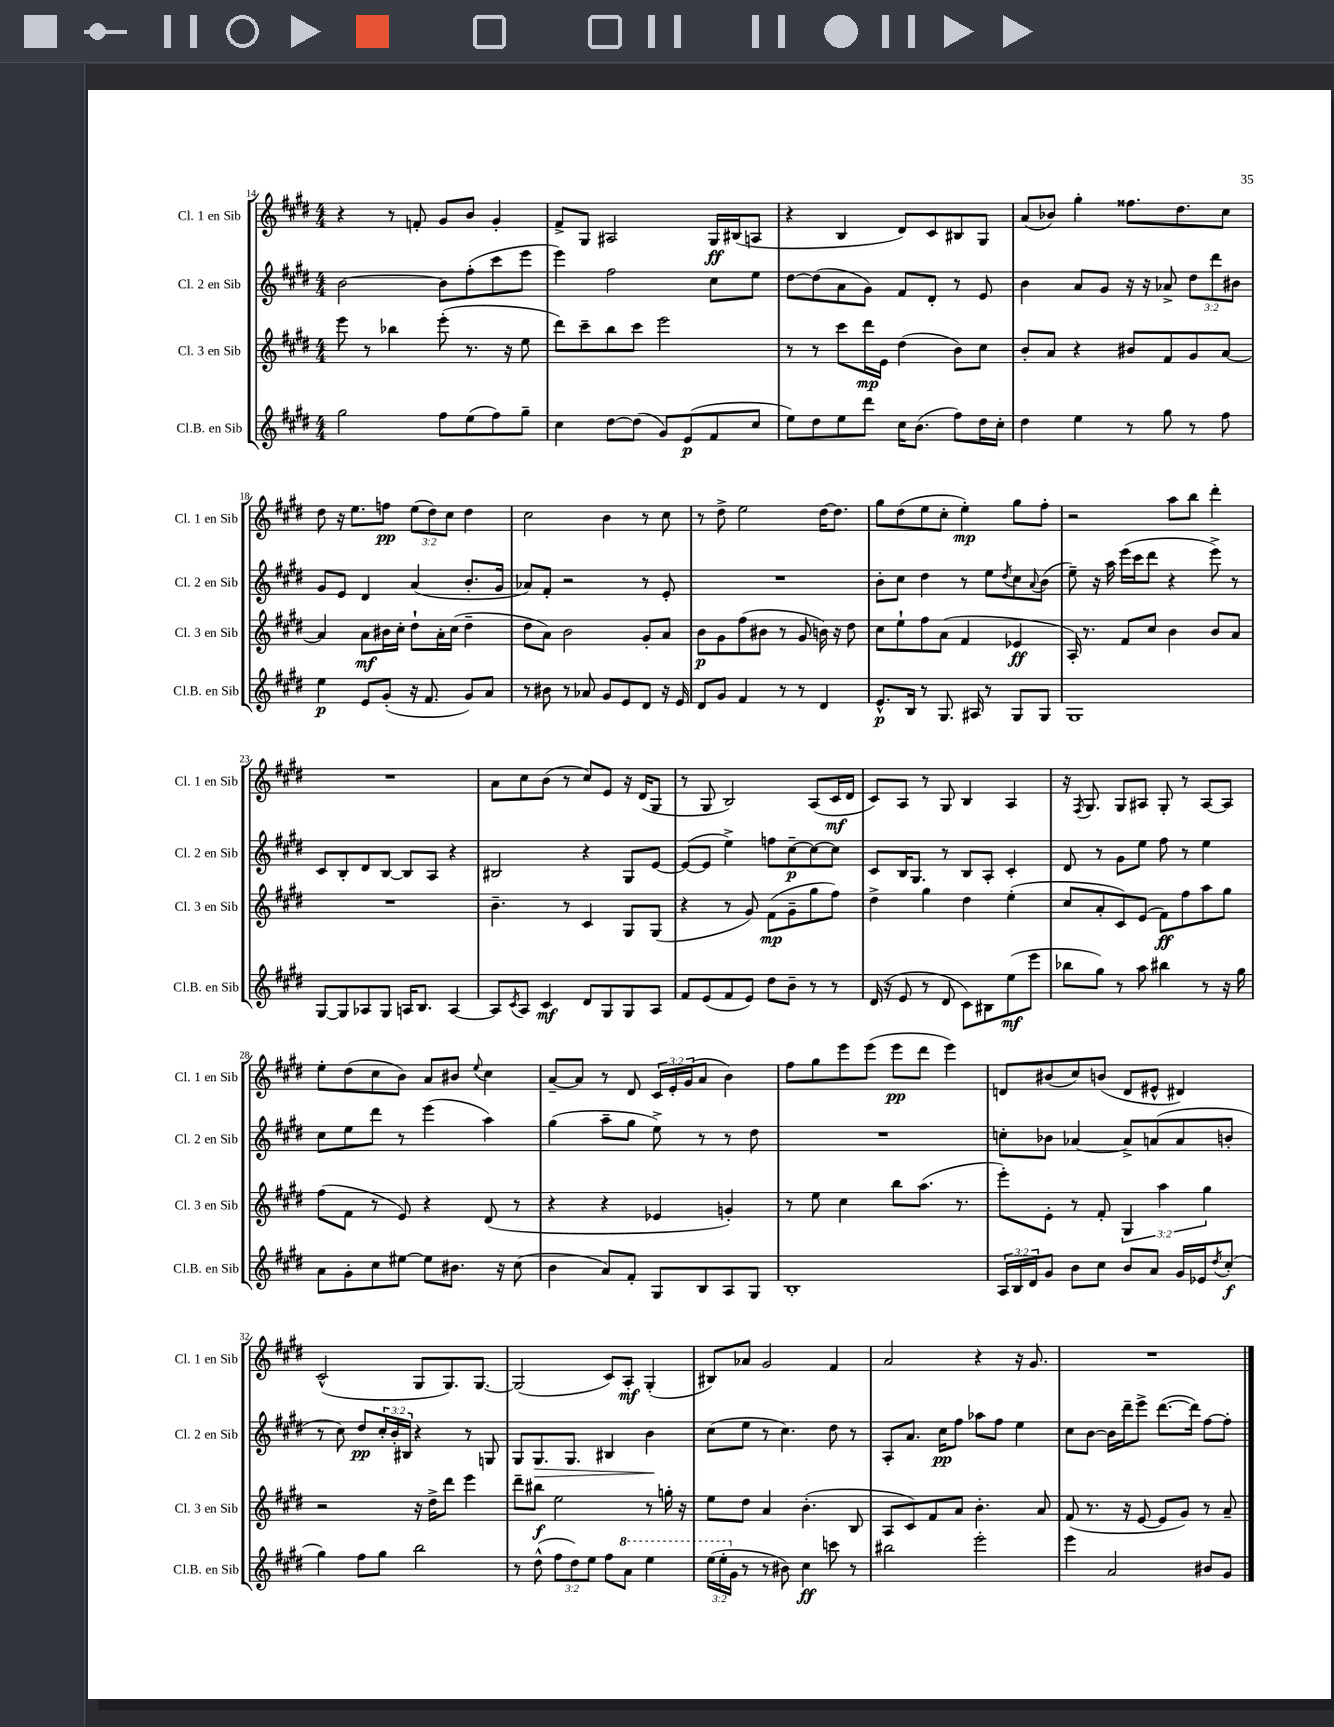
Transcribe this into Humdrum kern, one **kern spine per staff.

**kern	**kern	**kern	**kern
*staff4	*staff3	*staff2	*staff1
*clefG2	*clefG2	*clefG2	*clefG2
*k[f#c#g#d#]	*k[f#c#g#d#]	*k[f#c#g#d#]	*k[f#c#g#d#]
*M4/4	*M4/4	*M4/4	*M4/4
2gg#	8eee	[2b	4r
.	8r	.	.
.	4bb-	.	8r
.	.	.	8f'
8ff#	(8eee'	8b]	8g#
(8ee	8.r	(8ff#'	8b
8ff#)	.	8ccc#	4g#'
.	16r	.	.
8gg#~	8ee	8eee	.
=	=	=	=
4cc#	8ddd#)	4eee)	8f#^
.	8ccc#~	.	8G#
[8dd#	8bb	2ff#	2A#
(8dd#]	8ccc#	.	.
8g#)	2eee	.	.
(8e	.	.	.
8f#	.	8cc#	16G#
.	.	.	(16B#
8cc#	.	8ee	8A
=	=	=	=
8ee)	8r	[8dd#	4r
8dd#	8r	(8dd#]	.
8ee	8ccc#	8a	4B
8ddd#	16ddd#	8g#)	.
.	16e	.	.
16cc#	(4dd#	8f#	8d#)
(8.b	.	.	.
.	.	8d#'	8c#
8ff#)	8b)	8r	8B#
16dd#	8cc#	8e	8G#
16cc#'	.	.	.
=	=	=	=
4dd#	8b'	4b	(8a
.	8a	.	8b-)
4ee	4r	8a	4gg#'
.	.	8g#	.
8r	8b#	16r	8.ff##
.	.	16r	.
8gg#	8f#	8a-^	.
.	.	.	8.dd#
8r	8g#	12dd#	.
.	.	12ddd#	.
8ff#	[8a	.	8cc#
.	.	12b#	.
=	=	=	=
4ee	4a]	8g#	8dd#
.	.	8e	16r
.	.	.	8.ee
8e	8a	4d#	.
(8g#'	16b#	.	8ff
.	16cc#'	.	.
16r	8dd#`	(4a	(12ee
8.f#	.	.	.
.	.	.	12dd#)
.	16a'	.	.
.	.	.	12cc#
.	(16cc#	.	.
8g#)	4dd#~	8.b'	4dd#
8a	.	.	.
.	.	16g#	.
=	=	=	=
8r	8dd#	8a-)	2cc#
8b#	8a)	8f#'	.
8r	2b	2r	.
8a-	.	.	.
8g#	.	.	4b
8e	.	.	.
8d#	8g#'	8r	8r
16r	8a	8e'	8cc#
16e	.	.	.
=	=	=	=
8d#	8b	1r	8r
8g#	8g#	.	8dd#^
4f#	(8ff#	.	2ee
.	8b#	.	.
8r	8r	.	.
8r	8g#	.	.
4d#	16b)	.	[16dd#
.	16r	.	8.dd#]
.	8dd#	.	.
=	=	=	=
8.e^^	8cc#	8b'	8gg#
.	8ee`	8cc#	(8dd#
16B	.	.	.
8r	8ff#	4dd#	8ee
8.G#	(8a	.	8cc#'
.	4f#	8r	4ee')
16A#	.	.	.
8r	.	8ee	.
.	.	8qdd#	.
8G#	4e-	8cc#	8gg#
.	.	8qqa	.
8G#	.	(8b	8ff#'
=	=	=	=
1G#	16A')	8ee~)	2r
.	8.r	.	.
.	.	16r	.
.	.	16aa	.
.	8f#	(16eee	.
.	.	16ccc#	.
.	8cc#	8ddd#	.
.	4b	4r	8aa
.	.	.	8bb
.	8b	8eee^)	4ddd#'
.	8a	8r	.
=	=	=	=
[8G#	1r	8c#	1r
8G#]	.	8B'	.
8A-	.	8d#	.
8G#	.	[8B	.
16A	.	8B]	.
8.B	.	.	.
.	.	8A	.
[4A	.	4r	.
=	=	=	=
8A]	4.b~	2B#	8a
8qc#	.	.	.
8A	.	.	8cc#
4c#	.	.	(8b
.	8r	.	8r
8d#	4c#	4r	8cc#)
8G#	.	.	8e
8G#	8G#	8G#	16r
.	.	.	(16d#
8A	(8G#	[8e	8G#
=	=	=	=
8f#	4r	(8e_	8r
(8e	.	8e]	8G#
8f#	8r	4ee^)	2B)
8e)	8g#)	.	.
8dd#	(8f#	8ff	.
8b~	8g#~	[8cc#~	.
8r	8gg#	8cc#_	(8A
8r	8ff#)	8cc#]	16c#
.	.	.	16d#
=	=	=	=
(16d#	4dd#^	8c#	8c#)
16r	.	.	.
8e	.	16B	8A
.	.	8.G#	.
8r	4gg#	.	8r
8d#	.	8r	8G#
8c#)	4dd#	8B	4B
8B#	.	8A'	.
(8ee	(4ee'	4c#'	4A
8eee	.	.	.
=	=	=	=
8bb-	8cc#	8d#	16r
.	.	.	8qF#
.	.	.	8.G#
8gg#)	8a'	8r	.
8r	8c#)	8g#	8G#
8aa	(8e	8ee	8A#
4bb#	8f#)	8ff#	8G#'
.	8ff#	8r	8r
8r	8aa	4ee	[8A#
16r	8gg#	.	8A#]
16gg#	.	.	.
=	=	=	=
8a	(8ff#	8cc#	8ee'
8g#'	8f#	8ee	(8dd#
8cc#	8r	8ddd#	8cc#
[8ee#	8e)	8r	8b)
8ee#]	4r	(4eee	8a
8.b#	.	.	8b#
.	.	.	8qqee
.	(8d#	4aa)	4cc#
16r	.	.	.
(8cc#	8r	.	.
=	=	=	=
4b	4r	(4gg#	[8a~
.	.	.	8a]
8a)	4r	8aa~	8r
8f#'	.	8gg#	8d#
8G#	4e-	8ee^)	24c#
.	.	.	24e'
.	.	.	(24g#
8B	.	8r	8a
8A	4g')	8r	4b)
8G#	.	8dd#	.
=	=	=	=
1B'	8r	1r	8ff#
.	8ee	.	8gg#
.	4cc#	.	8eee
.	.	.	(8eee
.	8bb	.	8eee
.	(8.aa	.	8ddd#
.	.	.	4eee)
.	8.r	.	.
=	=	=	=
24A	8eee')	8cc'	8d
24B	.	.	.
24d#	.	.	.
8g#	8e'	8b-	(8b#
8b	8r	[4a-	8cc#)
8cc#	8f#'	.	(8b
8b	6G#	8a-^]	8d
8a	.	(8a	8e#^^
.	6aa	.	.
16g#	.	8a	4d#)
16e-	.	.	.
.	6gg#	.	.
8qdd#	.	.	.
(8cc#'	.	8b'	.
=	=	=	=
4gg#)	2r	8r	(2c#^^
.	.	8cc#)	.
8ff#	.	8dd#	.
8gg#	.	24cc#'	.
.	.	24b'	.
.	.	24B#	.
2bb	16r	4r	8G#
.	16dd#^	.	.
.	8ddd#	.	8.G#)
.	4eee	8r	.
.	.	.	[8.G#
.	.	8G	.
=	=	=	=
8r	8ddd#~	8G#	(2G#]
(8dd#^^	8bb#	8.G#	.
12ff#	2ee	.	.
.	.	8.G#	.
12dd#)	.	.	.
12ee	.	.	.
8ff#	.	4B#	8c#)
8aa	.	.	8A'
4eee	8r	4b	(4G#'
.	16gg'	.	.
.	16r	.	.
=	=	=	=
(24eee	8ee	(8cc#	8B#)
24eee'	.	.	.
24g#	.	.	.
8r	8dd#	8ee	8a-
8r	4a	8r	2g#
8b#)	.	4.cc#)	.
4cc#	(4.b'	.	.
8ccc	.	8dd#	4f#
8r	8B	8r	.
=	=	=	=
2bb#	8A	8A'	2a
.	8c#)	8.a	.
.	8f#	.	.
.	.	16cc#	.
.	8a	8ff#	.
2eee'	4.b'	8aa-	4r
.	.	8ff#	.
.	.	4ee	16r
.	.	.	8.g#
.	8a	.	.
=	=	=	=
4eee	(8f#	8cc#	1r
.	8.r	[8b	.
2a	.	16b]	.
.	16r	16ddd#~	.
.	[8e	8eee^	.
.	8e]	([8.ddd#	.
.	8g#)	.	.
.	.	16ddd#])	.
8b#	8r	[8ff#	.
8g#	8a~	8ff#']	.
==	==	==	==
*-	*-	*-	*-
